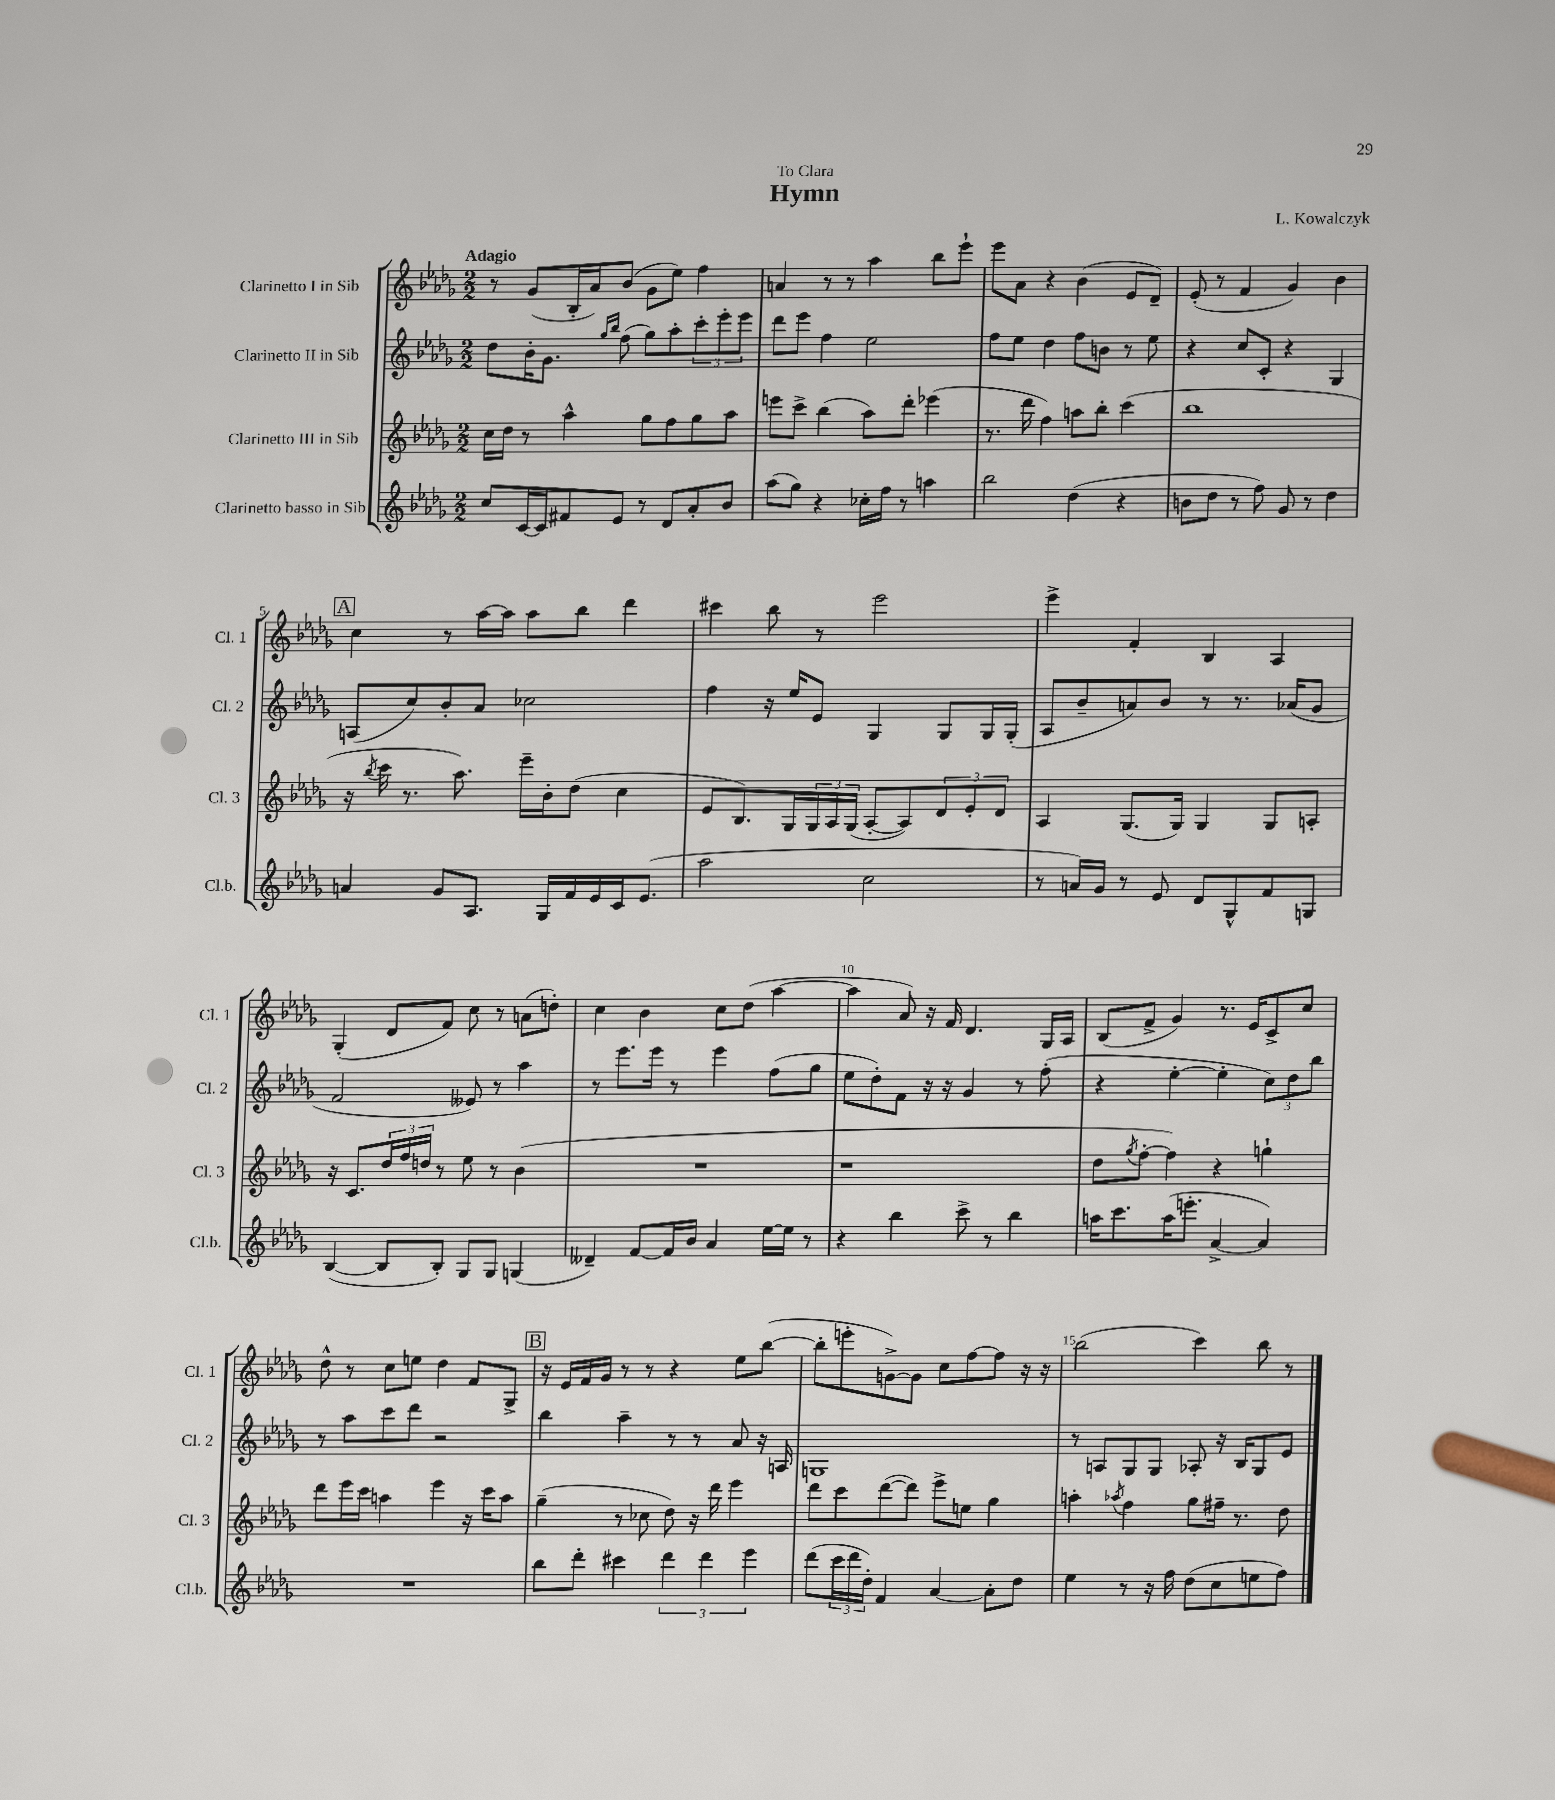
\header { title = "Hymn" composer = "L. Kowalczyk" dedication = "To Clara" }
<<
\new StaffGroup <<
\new Staff = "s0" \with { instrumentName = "Clarinetto I in Sib" shortInstrumentName = "Cl. 1" } {
    \clef treble \key des \major \numericTimeSignature \time 2/2 \tempo "Adagio"
    r8 ges'8( bes16-. aes'16) bes'8( ges'8 ees''8) f''4 |
    a'4 r8 r8 aes''4 bes''8 ees'''8-! |
    ees'''8 aes'8 r4 bes'4( ees'8 des'8--) |
    ees'8-.( r8 f'4 ges'4) bes'4 |
    \mark \markup { \box "A" } c''4 r8 aes''16~ aes''16 aes''8 bes''8 des'''4 |
    cis'''4 bes''8 r8 ees'''2 |
    ees'''4-> f'4-. bes4 aes4 |
    ges4-.( des'8 f'8) c''8 r8 a'8( d''8-.) |
    c''4 bes'4 c''8 des''8( aes''4~ |
    aes''4 aes'8) r16 f'16 des'4. ges16 aes16 |
    bes8( f'8-> ges'4) r8. ees'16 c'8-> c''8 |
    des''8-^ r8 c''8 e''8 des''4 f'8 ges8-> |
    \mark \markup { \box "B" } r16 ees'16 f'16 ges'16 r8 r8 r4 ees''8 bes''8~( |
    bes''8-. e'''8-. g'8~->) g'8 c''8 f''8~ f''8 r16 r16 |
    bes''2( c'''4) bes''8 r8 \bar "|." |
}
\new Staff = "s1" \with { instrumentName = "Clarinetto II in Sib" shortInstrumentName = "Cl. 2" } {
    \clef treble \key des \major \numericTimeSignature \time 2/2
    des''8 bes'16-. ges'8. \grace { ges''16 bes''16 } f''8( ges''8) aes''8-. \tuplet 3/2 { c'''8-. ees'''8-. ees'''8 } |
    des'''8 ees'''8 f''4 ees''2 |
    f''8 ees''8 des''4 f''8 b'8 r8 ees''8 |
    r4 c''8 c'8-. r4 ges4 |
    \mark \markup { \box "A" } a8( c''8) bes'8-. aes'8 ces''2 |
    f''4 r16 ees''16 ees'8 ges4 ges8 ges16 ges16-.( |
    aes8 bes'8-- a'8) bes'8 r8 r8. aes'16( ges'8 |
    f'2 eeses'8) r8 aes''4 |
    r8 ees'''8. ees'''16 r8 ees'''4 f''8( ges''8 |
    ees''8 des''8-.) f'8 r16 r16 ges'4 r8 f''8-.( |
    r4 ees''4~-. ees''4-. \tuplet 3/2 { c''8) des''8 bes''8 } |
    r8 aes''8 c'''8 des'''8 r2 |
    \mark \markup { \box "B" } bes''4 aes''4-- r8 r8 aes'8 r16 a16 |
    g1 |
    r8 a8 ges8 ges8 aes8-. r16 bes16 ges8 ees'8 \bar "|." |
}
\new Staff = "s2" \with { instrumentName = "Clarinetto III in Sib" shortInstrumentName = "Cl. 3" } {
    \clef treble \key des \major \numericTimeSignature \time 2/2
    c''16 des''16 r8 aes''4-^ ges''8 f''8 ges''8 aes''8 |
    e'''8 c'''8-> bes''4( aes''8) des'''8-. ees'''4( |
    r8. des'''16 f''4) a''8 bes''8-. c'''4( |
    bes''1 |
    \mark \markup { \box "A" } r16 \acciaccatura { bes''8 } c'''16 r8. aes''8.) ees'''16-- bes'16-. des''8( c''4 |
    ees'8 bes8.) ges16 \tuplet 3/2 { ges16 aes16 ges16( } aes8~-. aes8) \tuplet 3/2 { des'8 ees'8-. des'8 } |
    aes4 ges8.( ges16) ges4 ges8 a8-. |
    r16 c'8. \tuplet 3/2 { des''16 f''16 d''16 } r8 ees''8 r8 bes'4( |
    R1 |
    r1 |
    des''8 \acciaccatura { ges''8 } f''8~-. f''4) r4 g''4-! |
    des'''8 ees'''16 c'''16 a''4 ees'''4 r16 c'''16 a''8 |
    \mark \markup { \box "B" } ges''4--( r8 ces''8 des''8) r16 des'''16 ees'''4 |
    des'''8 c'''8 des'''8~( des'''8) ees'''8-> e''8 ges''4 |
    a''4-. \acciaccatura { aes''8 } f''4 ges''8 fis''16-- r8. des''8 \bar "|." |
}
\new Staff = "s3" \with { instrumentName = "Clarinetto basso in Sib" shortInstrumentName = "Cl.b." } {
    \clef treble \key des \major \numericTimeSignature \time 2/2
    c''8 c'16~ c'16 fis'8 ees'8 r8 des'8 aes'8-. bes'8 |
    aes''8( ges''8) r4 ces''16-. f''16 r8 a''4 |
    bes''2 des''4( r4 |
    b'8 des''8 r8 f''8) ges'8 r8 des''4 |
    \mark \markup { \box "A" } a'4 ges'8 aes8. ges16 f'16 ees'16 c'16 ees'8.( |
    aes''2 c''2 |
    r8 a'16) ges'16 r8 ees'8 des'8 ges8-^ f'8 g8 |
    bes4~( bes8 bes8-.) ges8 ges8 g4( |
    deses'4--) f'8~ f'16 bes'16 aes'4 ees''16~ ees''16 r8 |
    r4 bes''4 c'''8-> r8 bes''4 |
    a''16 c'''8. a''16( e'''8.-. aes'4~-> aes'4) |
    R1 |
    \mark \markup { \box "B" } bes''8 des'''8-. cis'''4 \tuplet 3/2 { des'''4 des'''4 ees'''4 } |
    des'''8( \tuplet 3/2 { c'''16 des'''16 des''16-.) } f'4 aes'4~ aes'8-. des''8 |
    ees''4 r8 r16 f''16 des''8( c''8 e''8 f''8) \bar "|." |
}
>>
>>
\layout { \context { \Score \override BarNumber.break-visibility = ##(#f #t #t) barNumberVisibility = #(every-nth-bar-number-visible 5) } }
